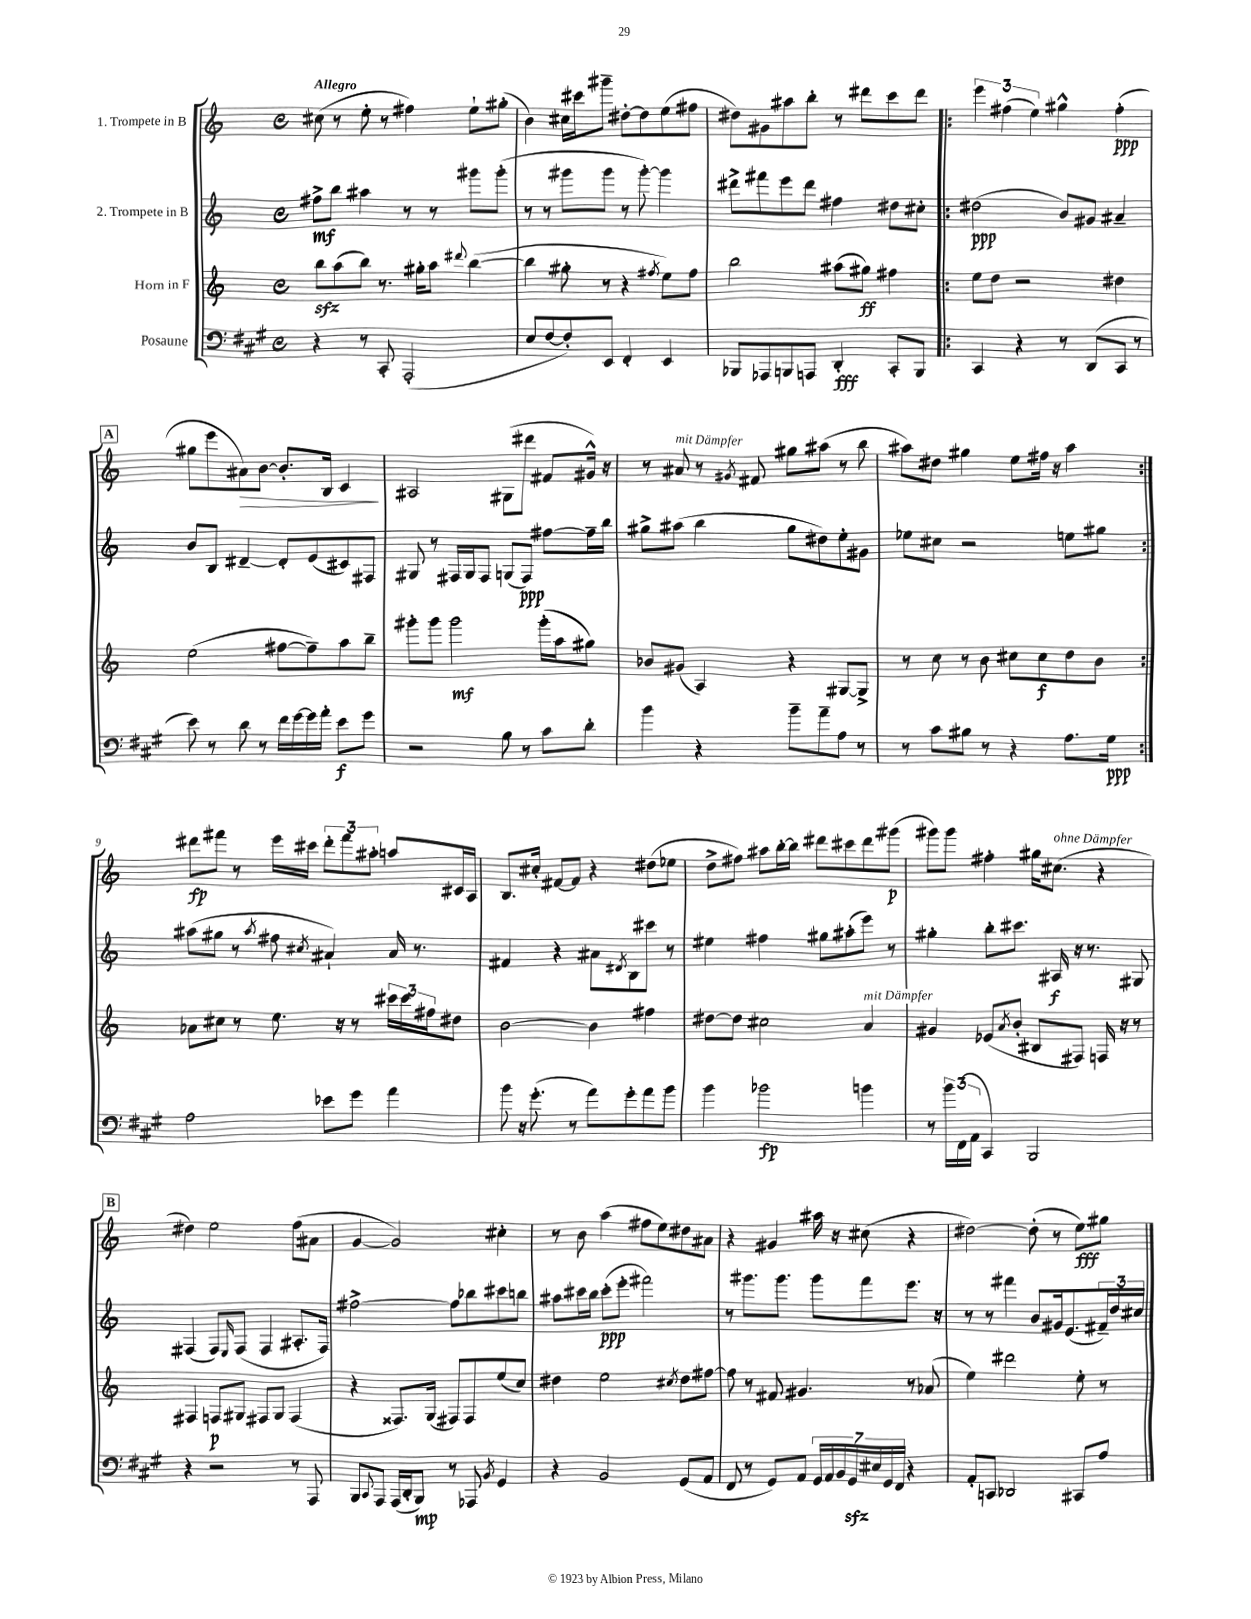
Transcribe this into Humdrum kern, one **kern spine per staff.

**kern	**kern	**kern	**kern
*staff4	*staff3	*staff2	*staff1
*clefF4	*clefG2	*clefG2	*clefG2
*k[f#c#g#]	*k[]	*k[]	*k[]
*M4/4	*M4/4	*M4/4	*M4/4
*met(c)	*met(c)	*met(c)	*met(c)
4r	8bb	8ff#^	(8cc#
.	(8aa	8bb	8r
8r	8bb)	4aa#	8ee'
8CC#'	8.r	.	8r
(2AAA'	.	8r	4ff#)
.	16gg#'	.	.
.	8aa	8r	.
.	8qqddd#	.	.
.	([4bb	8ggg#	8ee`
.	.	(8ggg#'	(8gg#'
=	=	=	=
8E	4bb]	8r	4b)
[8F#	.	8r	.
8F#'])	8gg#'	8ggg#	16cc#
.	.	.	16ccc#
8EE	8r	8ggg#	8ggg#~
4FF#'	4r	8r	[8dd#'
.	.	[8ggg#')	8dd#]
.	8qff#	.	.
4EE	8ee)	4ggg#]	(8ee
.	8ff#	.	8ff#
=	=	=	=
8BBB-	2bb	8ddd#^	8dd#)
8AAA-	.	8fff#	8g#
8BBB	.	8eee	8aa#
8AAA	.	8ddd#	8bb'
4DD'	(8aa#	4ff#	8r
.	8gg#)	.	8ddd#
8CC#'	4ff#	8dd#	8ccc
8BBB	.	8cc#'	8ddd#
=!|:	=!|:	=!|:	=!|:
4CC#	8ee	(2dd#	6eee
.	8dd	.	.
.	.	.	(6ff#
4r	2r	.	.
.	.	.	6ee)
8r	.	8b)	4gg#^^
(8DD	.	8g#	.
8CC#	4dd#	4a#~	(4ff#'
8r	.	.	.
=	=	=	=
8e)	(2ee	8b	8gg#
8r	.	8B	8eee
8d	.	[4d#~	8a#)
8r	.	.	[8b
16f#	[8ff#	8d#']	8.b']
[16g#	.	.	.
16g#]	8ff#~])	(8e	.
16a'	.	.	16B
8e	8aa	8c#)	4c
8g#	8bb~	8F#	.
=	=	=	=
2r	8ggg#'	8G#	2A#
.	8ggg#	8r	.
.	2ggg#	16F#	.
.	.	16G#	.
.	.	8F#	.
8B	.	(8G	(8G#
8r	.	8F#)	8ddd#
8c#	(16ggg#'	[8ff#	8f#
.	16aa	.	.
8d'	8gg#)	16ff#~]	16g#^^)
.	.	16bb	16r
=	=	=	=
4b	8b-	8gg#^	8r
.	(8g#	(8aa#	8a#
4r	4A)	4bb	8r
.	.	.	8qg#
.	.	.	8f#
8b~	4r	8gg#	8gg#
8a~	.	8dd#)	(8aa#
8A	[8G#	8ee'	8r
8r	8G#^]	8g#	8bb
=	=	=	=
8r	8r	8ee-	8aa#)
8c#	8cc	8cc#	8dd#
8B#	8r	2r	4gg#
8r	8b	.	.
4r	8cc#	.	8ee
.	8cc#	.	16ff#
.	.	.	16r
8.A	8dd	8ee	4aa#
.	8b	8gg#	.
16G#	.	.	.
=:|!	=:|!	=:|!	=:|!
2A	8a-	(8aa#	8ddd#
.	8cc#	8gg#	8fff#
.	8r	8r	8r
.	.	8qaa#	.
.	8.ee	8ff#	16eee
.	.	.	16ccc#
.	.	8qcc#	.
8e-	.	4a#`)	12ddd#'
.	16r	.	.
.	.	.	12fff#
8g#	8r	.	.
.	.	.	12aa#'
4a	24ccc#	16a#	8aa
.	24ccc#	.	.
.	.	8.r	.
.	24ff#	.	.
.	8dd#	.	16c#
.	.	.	16A
=	=	=	=
8b	[2b	4f#	8.B
16r	.	.	.
(8.g#'	.	.	16cc#'
.	.	4r	[8f#
8r	.	.	8f#]
8a)	4b]	8a#	4r
.	.	8qd#	.
8g#'	.	8B	.
8a	4ff#	8ccc#	(8dd#
8b	.	8r	8ee-
=	=	=	=
4b	[8dd#	4ee#	8dd^
.	8dd#]	.	8ff#)
2b-	2cc#	4ff#	8aa#
.	.	.	[16bb'
.	.	.	16bb]
.	.	8gg#	8ddd#
.	.	(8aa#'	8ccc#
4b	4a	8eee)	8ddd#
.	.	8r	(8ggg#
=	=	=	=
8r	4g#	4gg#'	8ggg#)
24b	.	.	8ggg#
(24FF#	.	.	.
24AA	.	.	.
4CC#)	(8e-	8bb'	4ff#'
.	8qa	.	.
.	8b'	8.ccc#	.
2BBB	8B#	.	16gg#
.	.	16A#	(8.cc#
.	8F#)	16r	.
.	.	8.r	.
.	16F	.	4r
.	16r	.	.
.	8r	8G#	.
=	=	=	=
4r	4F#	(4F#	4dd#)
2r	8F	8F#)	2ee
.	.	16qqE	.
.	8G#	(8F#	.
.	8F#	4F#	.
.	8G#	.	.
8r	(4F#	8.A#'	(8ff
8AAA	.	.	8a#
.	.	16F#)	.
=	=	=	=
8BBB	4r	[2ff#^	[4g
8qqCC#	.	.	.
8AAA	.	.	.
(16AAA	8.F##)	.	2g])
16DD'	.	.	.
8BBB)	.	.	.
.	(16G	.	.
8r	8F#)	8ff#]	.
8AAA-	8F#	8bb-	.
8qBB	.	.	.
4GG#	(8ee	8ccc#	4cc#'
.	8cc)	8bb	.
=	=	=	=
4r	4dd#	8aa#	8r
.	.	16ccc#	8b
.	.	16bb	.
2BB	2ee	(8ccc#'	(4aa
.	.	8eee'	.
.	.	2fff#)	8ff#
.	.	.	8ee)
.	8qcc#	.	.
(8GG#	8dd#	.	8dd#
8AA	[8ff#	.	8a#
=	=	=	=
8FF#	8ff#]	8r	4r
8r	8r	8.ggg#	.
8GG#)	8f#	.	4g#
.	.	8.ggg#	.
8AA	4.g#	.	.
28GG#	.	8ggg#	16aa#
28AA	.	.	.
.	.	.	16r
28BB	.	.	.
28GG#	.	.	.
.	.	8fff	(8cc#
28E#	.	.	.
28GG#	.	.	.
28FF#	.	.	.
4r	8r	8.eee	4r
.	(8a-	.	.
.	.	16r	.
=	=	=	=
8AA'	4ee)	8r	[2dd#)
8CC	.	8r	.
2DD-	2ddd#	4fff#	.
.	.	8b	(8dd#']
.	.	16g#	8r
.	.	(8.e	.
8CC#	8ee'	.	8ee)
8A	8r	24f#~)	8gg#
.	.	24dd	.
.	.	24cc#	.
==	==	==	==
*-	*-	*-	*-
